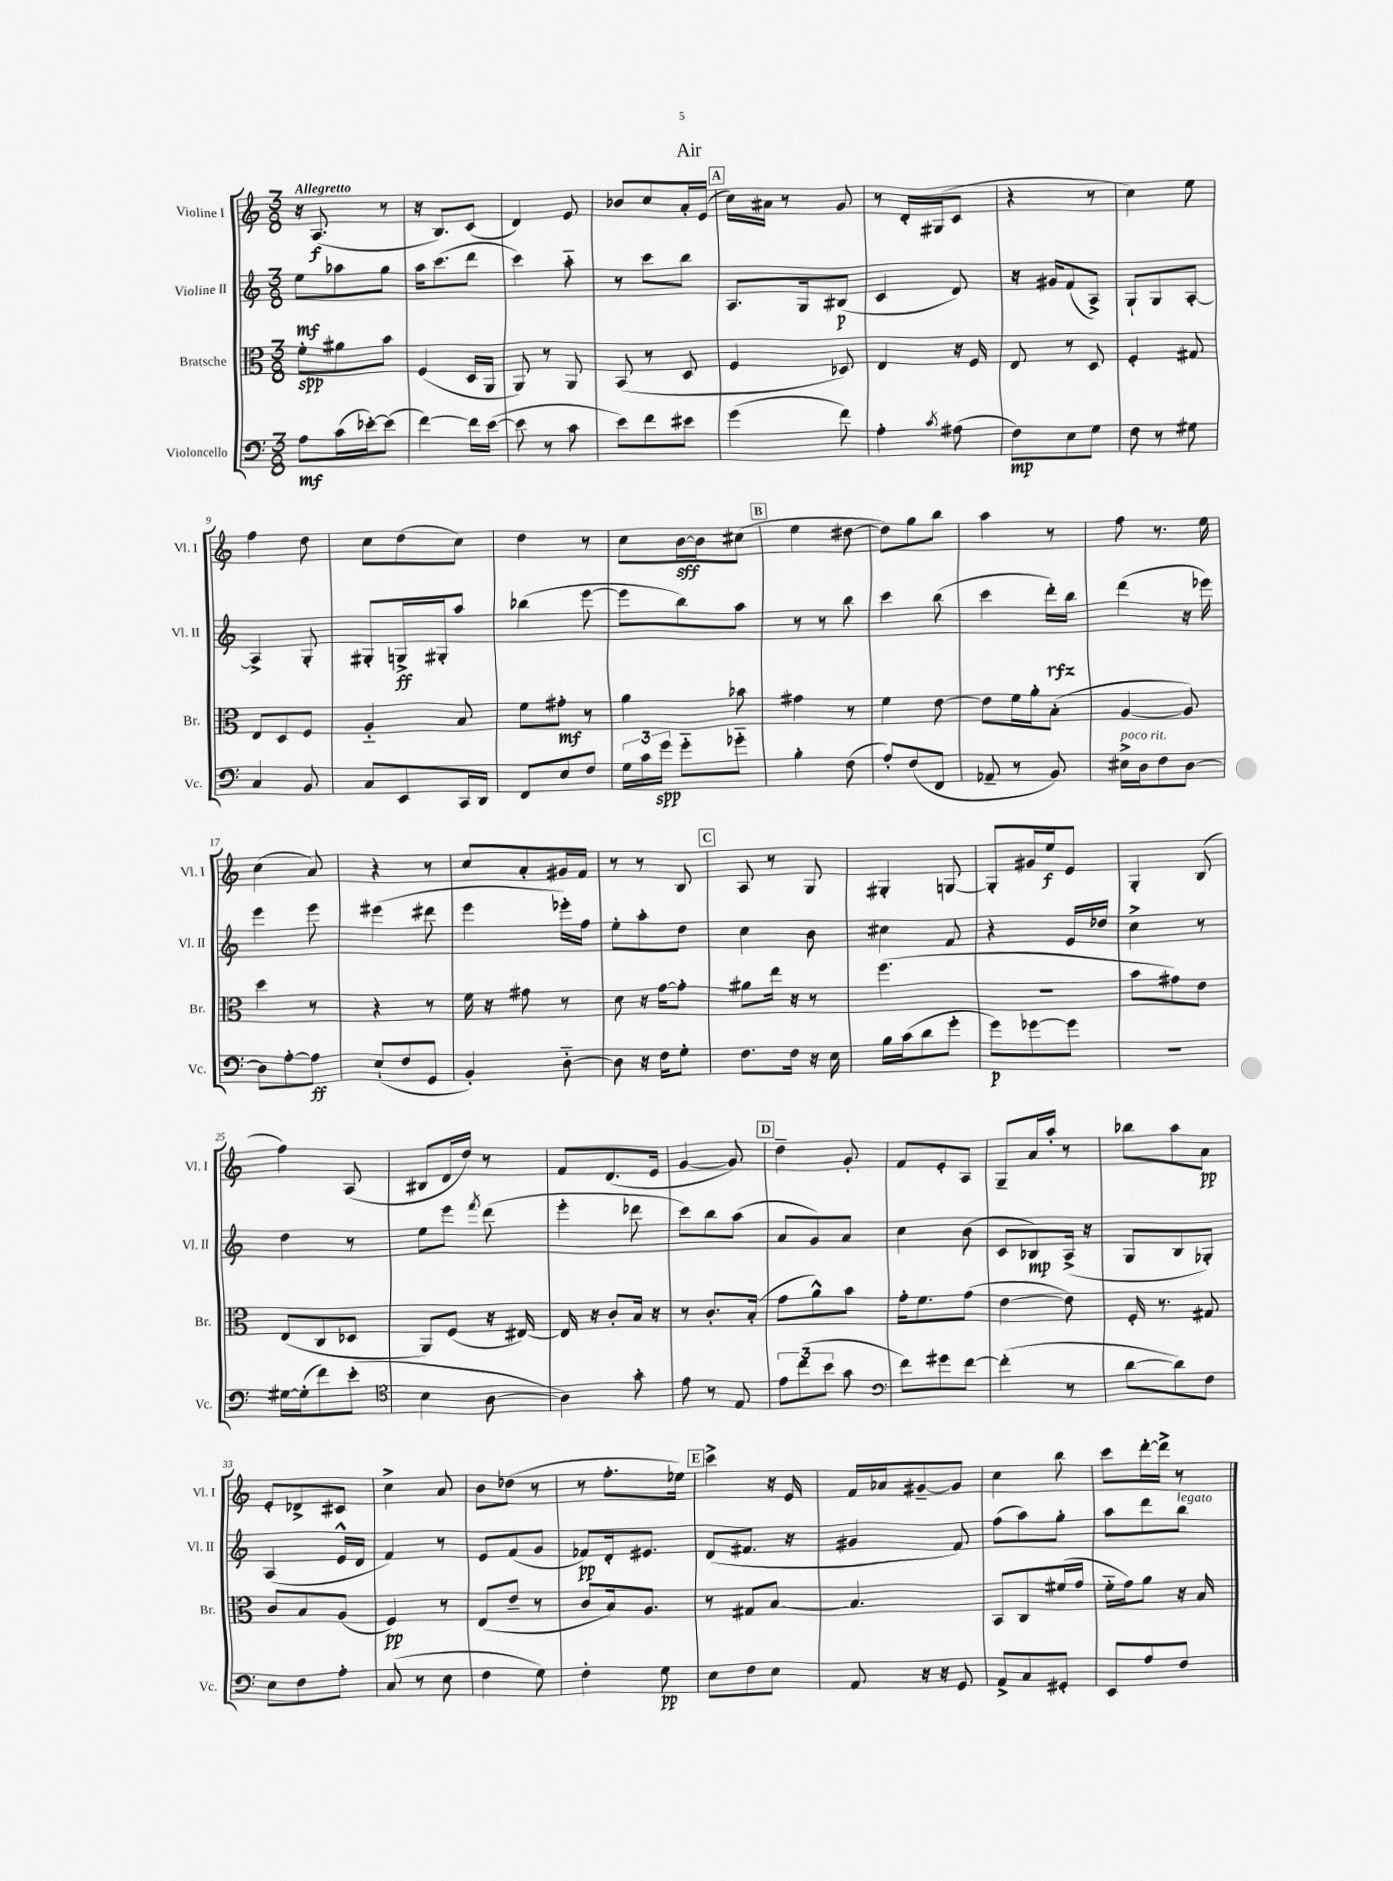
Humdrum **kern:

**kern	**kern	**kern	**kern
*staff4	*staff3	*staff2	*staff1
*clefF4	*clefC3	*clefG2	*clefG2
*k[]	*k[]	*k[]	*k[]
*M3/8	*M3/8	*M3/8	*M3/8
8A\L	8f'\L	8ee\L	16r
.	.	.	(8.A/
(16c\L	8a#\	8aa-\	.
[16e-'\J)	.	.	.
(8e-\]J	8b\J	8gg\J	8r
=	=	=	=
[4f\)	(4F/	16aa\LK	16r
.	.	(8.ccc\	8.B/L)
16f\]LL	16D/LL	8ddd\J	(8c/J
([16e\JJ	16AA/JJ	.	.
=	=	=	=
8e\]	8AA/)	4ccc\)	4d/)
8r	8r	.	.
8c\	8AA/	8aa'~\	8e/
=	=	=	=
8e\L)	(8BB/	8r	8b-/L
8f\	8r	8ccc\L	8cc/
8e#\J	8D/	8bb\J	16a'/L
.	.	.	(16e/JJ
=	=	=	=
(4g\	4F/	8.A/L	16cc\LL)
.	.	.	16a#\JJ
.	.	.	8r
.	.	16G/k	.
8f\)	8D-/)	(8B#/J	8g/
=	=	=	=
4A'\	4E/	4c/	8r
.	.	.	16d'/LL
.	.	.	(16G#/J
8qc/	.	.	.
(8A#\	16r	8d/)	8c/J
.	16F/	.	.
=	=	=	=
8F\L)	8E/	16r	4r
.	.	16g#/LK	.
8E\	8r	(8f/	.
8G\J	8D/	8A^/J)	8r
=	=	=	=
8F\	4F'/	8G`/L	4cc\)
8r	.	8G/	.
8G#\	8G#/	[8A'/J	8ee\
=	=	=	=
4C/	8E/L	4A^/]	4ff\
.	8D/	.	.
8BB/	8F/J	8G'/	8dd\
=	=	=	=
8C/L	4A'~/	8G#'/L	8cc\L
8EE/	.	16G^/L	(8dd\
.	.	16G#'/J	.
16CC/L	8B/	8aa/J	8cc\J)
16DD/JJ	.	.	.
=	=	=	=
8FF/L	8f\L	(4bb-\	4dd\
8E/	8g#'\J	.	.
8F/J	8r	[8eee\	8r
=	=	=	=
24G\LL	4a\	8eee\]L	8cc\L
24c\	.	.	.
24g\JJ	.	.	.
8g'~\L	.	8bb\)	[16b\L
.	.	.	16b\]J
8g-'~\J	8b-\	8aa\J	(8cc#\J
=	=	=	=
4B'\	4g#\	8r	4ee\
.	.	8r	.
(8F\	8r	8bb\	[8dd#\
=	=	=	=
8A'/L)	4f\	4ccc\	8dd#\]L)
(8F/	.	.	8gg\
8FF/J	[8e\	(8bb\	8bb\J
=	=	=	=
8AA-~/	8e\]L	4ccc\	4aa\
8r	16f\L	.	.
.	16a'\J	.	.
8BB/)	(8B'\J	16ddd'\LL)	8r
.	.	16bb\JJ	.
=	=	=	=
16E#^\LL	[4A/	(4ddd\	8ff\
16D\J	.	.	.
8F\	.	.	8.r
[8D\J	8A/])	16r	.
.	.	16eee-\)	16ee\
=	=	=	=
8D\]L	4dd\	4eee\	(4cc\
[8A'\	.	.	.
8A\]J	8r	8eee\	8a/)
=	=	=	=
(8E`/L	4r	(4eee#\	4r
8F/	.	.	.
8GG/J	8r	8ddd#\	8r
=	=	=	=
4BB'/)	16f\	4eee\	8cc/L
.	16r	.	.
.	8g#\	.	8a'/
[8D'~\	8r	16eee-'\LL)	16g#/L
.	.	16ff\JJ	16f/JJ
=	=	=	=
8D\]	8d\	8ee'\L	8r
16r	16r	8aa'\	8r
16F\LK	[16g\LK	.	.
8G'\J	8g'\]J	8dd\J	8B/
=	=	=	=
8.F\L	8a#\L	4cc\	8A/
.	16ee\Jk	.	8r
16F\Jk	16r	.	.
16r	8r	8b\	8G/
16E\	.	.	.
=	=	=	=
16B\LL	(4.ff\	4cc#\	4G#'/
(16c\J	.	.	.
8d\	.	.	.
8g'\J	.	8f/	[8G/
=	=	=	=
8g\L)	4.r	4r	8G'/]L
[8g-\	.	.	16g#/L
.	.	.	16ee/J
8g-\]J	.	16e/LL	8e/J
.	.	16dd-/JJ	.
=	=	=	=
4.r	8b\L	4cc^\	4G'/
.	8g#\)	.	.
.	8e\J	8r	(8B/
=	=	=	=
[16G#\LL	(8E/L	4dd\	4ff\)
(16G#'\]J	.	.	.
8f\)	8C/	.	.
(8e'\J	8D-/J	8r	(8A/
=	=	=	=
*clefC4	*	*	*
4B\	8AA/L)	8ee\L	8B#/L
.	(8F/J	8eee\J	16d/L
.	.	.	16dd/JJ)
.	.	8qfff/	.
[8A\	16r	(8ddd\	8r
.	[16E#/)	.	.
=	=	=	=
4A\])	16E#/]	4eee'\	8f/L
.	16r	.	.
.	8c'/L	.	(8.d/
8g'\	16B/Jk	8ddd-\	.
.	16r	.	16e/Jk
=	=	=	=
8e\	8r	8ccc\L)	[4g/
8r	8.c'/L	8bb\	.
8E/	.	(8aa\J	8g/])
.	(16B'/Jk	.	.
=	=	=	=
12e\L	8g\L	8a/L	4dd~\
(12cc\	.	.	.
.	8a^^\)	8g/)	.
12b\J	.	.	.
8g\	8b\J	8a/J	8g'/
=	=	=	=
*clefF4	*	*	*
8f\L)	16g'\LK	4cc\	8f/L
.	8.f\	.	.
8g#\	.	.	8e'/
[8f\J	(8g\J	(8b\	8A/J
=	=	=	=
(4f'\]	[4e\	8c/L	8G~/L
.	.	8B-/)	16a/L
.	.	.	16aa'/JJ
8r	8e\])	(16A^/Jk	8r
.	.	16r	.
=	=	=	=
[8d\L	16F'/	8G/L	8bb-\L
.	8.r	.	.
8d\])	.	8B/	8aa\
8F\J	8G#/	8G-'/J)	8a\J
=	=	=	=
8E\L	8c/L	(4A/	8e'/L
8F\	8B/	.	8d-^/
8A'\J	(8A/J	16e^^/LL	8c#/J
.	.	16d/JJ	.
=	=	=	=
(8C/	4F/)	4f/)	4cc^\
8r	.	.	.
8E\	8r	8r	8a/
=	=	=	=
4F\	(8E/L	8e/L	8b\L
.	8e~/J	(8f/	(8dd-\J
8G\)	8r	8g/J	8r
=	=	=	=
4F'\	8c/L	8f-/L)	8r
.	16B/k)	16d'/k	8.ff'\L
.	8.A/J	8.e#/J	.
8G\	.	.	.
.	.	.	16ee-\Jk)
=	=	=	=
8E\L	8r	(8d/L	4ccc^\
8F\	8G#/L	8.f#/J	.
8E\J	[8B/J	.	16r
.	.	16r	16e/
=	=	=	=
8AA/	4.B/]	4g#/	16f/LL
.	.	.	16a-/J
16r	.	.	[8g#~/
16r	.	.	.
8GG/	.	8f/)	8g#/]J
=	=	=	=
8AA^/L	8BB/L	(8ff\L	4cc\
8C/	8C/	8aa\)	.
8GG#'/J	(16f#/L	8gg'\J	8bb\
.	16g/JJ	.	.
=	=	=	=
8EE/L	16f'~\LL	8aa\L	8ccc\L
.	16g\J)	.	.
8A/	8a\J	8ddd\	[16ddd'\L
.	.	.	16ddd^\]JJ
8F/J	16r	8bb\J	8r
.	16B/	.	.
==	==	==	==
*-	*-	*-	*-
